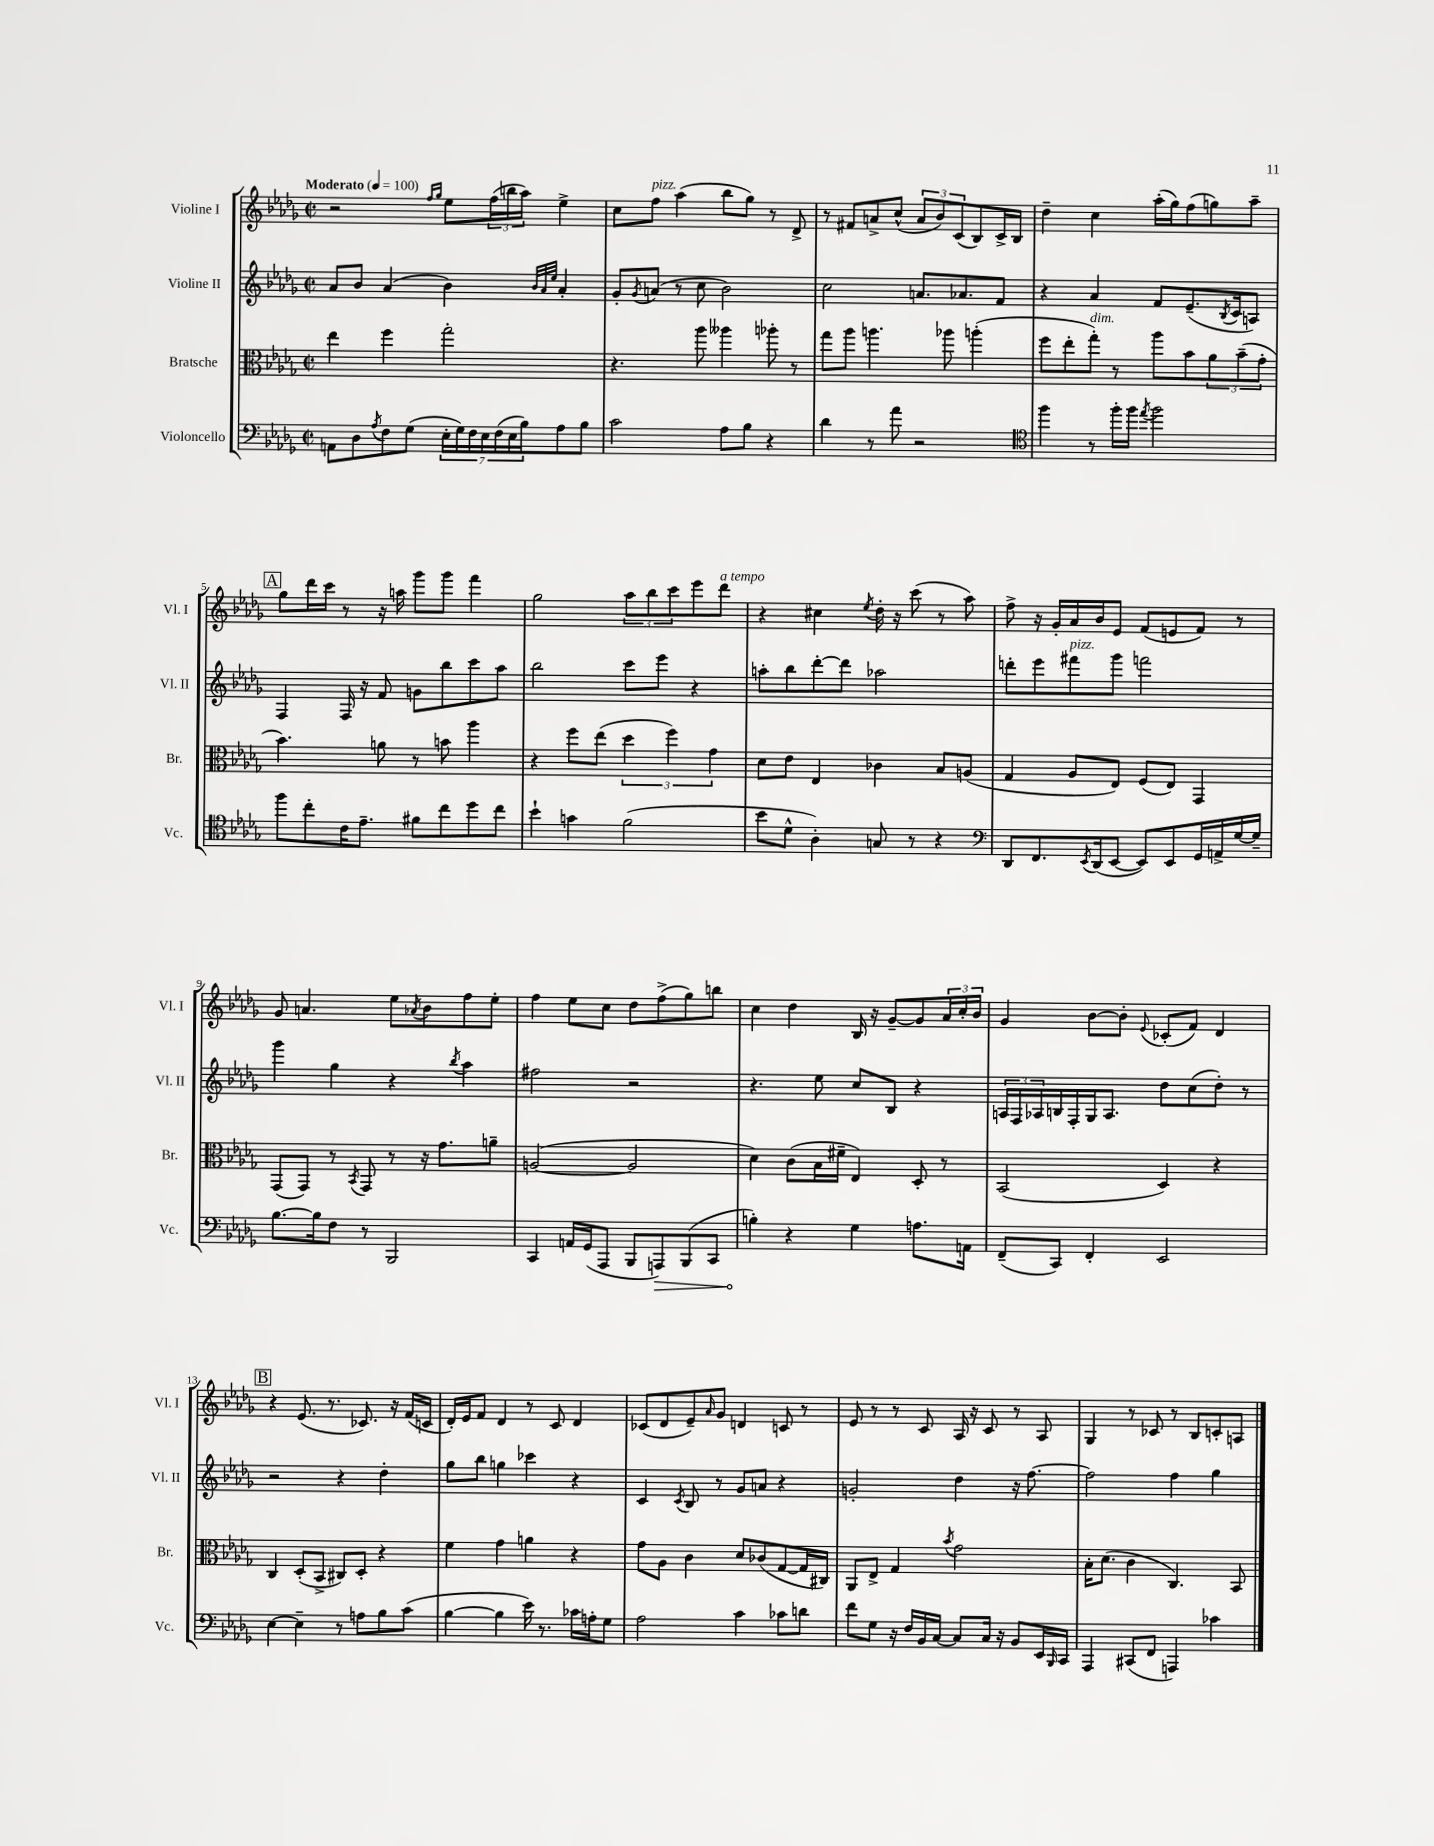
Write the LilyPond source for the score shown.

<<
\new StaffGroup <<
\new Staff = "s0" \with { instrumentName = "Violine I" shortInstrumentName = "Vl. I" } {
    \clef treble \key des \major \defaultTimeSignature \time 2/2 \tempo "Moderato" 4 = 100
    r2 \grace { f''16 ges''16 } ees''8 \tuplet 3/2 { f''16( b''16 aes''16) } ees''4-> |
    c''8 f''8^\markup { \italic "pizz." } aes''4( bes''8 ges''8) r8 des'8-> |
    r8 fis'8 a'8-> c''8-^( \tuplet 3/2 { a'8 bes'8) c'8( } bes8) c'16-> bes16 |
    des''4-- c''4 aes''16-.( ges''16) f''8( g''8) aes''8-- |
    \mark \markup { \box "A" } ges''8 des'''16 c'''16 r8 r16 a''16 ges'''8 ges'''8 f'''4 |
    ges''2 \tuplet 3/2 { aes''8 bes''8 c'''8 } ees'''8 des'''8^\markup { \italic "a tempo" } |
    r4 cis''4 \acciaccatura { ees''8 } des''16-. r16 c'''8( r8 aes''8) |
    f''8-> r16 ges'16-. aes'16 bes'16 ees'8 f'8( e'8 f'8) r8 |
    ges'8 a'4. ees''8 \acciaccatura { aes'8 } bes'8 f''8 ees''8-. |
    f''4 ees''8 c''8 des''8 f''8->( ges''8) b''8 |
    c''4 des''4 bes16 r16 ges'8~-- ges'8 \tuplet 3/2 { aes'16 c''16-. bes'16 } |
    ges'4 bes'8~ bes'8-. \appoggiatura { ees'8 } ces'8-.( f'8) des'4 |
    \mark \markup { \box "B" } r4 ees'8.( r8. ces'8.) r16 f'16( c'16 |
    des'16-.) ees'16 f'8 des'4 r8 c'8 des'4 |
    ces'8( des'8 ees'8--) \grace { aes'16 } ges'8 d'4 c'8 r8 |
    ees'8 r8 r8 c'8 aes16 r16 c'8 r8 aes8 |
    ges4 r8 ces'8 r8 bes8 c'8-. a8 \bar "|." |
}
\new Staff = "s1" \with { instrumentName = "Violine II" shortInstrumentName = "Vl. II" } {
    \clef treble \key des \major \defaultTimeSignature \time 2/2
    aes'8 bes'8 aes'4( bes'4) \grace { bes'32 aes'32 ees''32 } aes'4-. |
    ges'8-. \acciaccatura { ges'8 } a'8( r8 c''8 bes'2) |
    c''2 a'8. aes'8. f'8 |
    r4 aes'4 f'8 ees'8.--( \acciaccatura { bes8 } c'16 a8) |
    \mark \markup { \box "A" } f4 f16 r16 f'8 g'8 bes''8 c'''8 aes''8 |
    bes''2 c'''8 ees'''8 r4 |
    a''8-. bes''8 des'''8~-. des'''8 aes''2 |
    d'''8-. ees'''8 fis'''8^\markup { \italic "pizz." } ges'''8 f'''2 |
    ges'''4 ges''4 r4 \acciaccatura { bes''8 } aes''4 |
    fis''2 r2 |
    r4. ees''8 c''8 bes8 r4 |
    \tuplet 3/2 { a16 f16 aes16 } b16 f16-. ges16 aes8. des''8 c''8( des''8-.) r8 |
    \mark \markup { \box "B" } r2 r4 des''4-. |
    ges''8 bes''8 g''4 ces'''4 r4 |
    c'4 \acciaccatura { c'8 } bes8 r8 ges'8 a'8 r4 |
    g'2-. des''4 r16 f''8.~ |
    f''2 f''4 ges''4 \bar "|." |
}
\new Staff = "s2" \with { instrumentName = "Bratsche" shortInstrumentName = "Br." } {
    \clef alto \key des \major \defaultTimeSignature \time 2/2
    ees''4 f''4 ges''2-. |
    r4. aes''8 aeses''4 aes''8-. r8 |
    ges''8 aes''8 a''4. aes''8 a''4-.( |
    f''8 ees''8-. ges''8-.^\markup { \italic "dim." }) r8 aes''8 bes'8 \tuplet 3/2 { aes'8 bes'8--( ges'8-. } |
    \mark \markup { \box "A" } bes'4.) a'8 r8 b'8 aes''4 |
    r4 f''8 ees''8( \tuplet 3/2 { des''4 f''4) ges'4 } |
    des'8 ees'8 ees4 ces'4 bes8 a8( |
    ges4 aes8 ees8) f8( ees8) ges,4 |
    ges,8( ges,8) r8 \acciaccatura { bes,8 } ges,8 r8 r16 ges'8. a'8-- |
    a2~( a2 |
    des'4) c'8( bes16 fis'16-- ees4) des8-. r8 |
    bes,2( des4) r4 |
    \mark \markup { \box "B" } c4 des8-.( bes,8-> cis8) des8-. r4 |
    f'4 ges'4 a'4 r4 |
    ges'8 aes8 c'4 des'8 ces'8( ges8~ ges16 cis16) |
    aes,8 ees8-> ges4 \acciaccatura { bes'8 } ges'2 |
    bes16-. des'8.( c'4 c4.) bes,8 \bar "|." |
}
\new Staff = "s3" \with { instrumentName = "Violoncello" shortInstrumentName = "Vc." } {
    \clef bass \key des \major \defaultTimeSignature \time 2/2
    a,8 des8 \acciaccatura { aes8 } f8 ges8( \tuplet 7/4 { ees16-. ges16) f16 ees16 f16( ees16 bes16) } aes8 bes8 |
    c'2 aes8 bes8 r4 |
    des'4 r8 aes'8 r2 |
    \clef tenor f''4 r8 f''16-. f''16 \acciaccatura { ees''8 } f''2 |
    \mark \markup { \box "A" } f''8 c''8-. c'16 ees'8.-- fis'8 c''8 des''8 c''8 |
    bes'4-! g'4 f'2( |
    bes'8 des'8-^ aes4-.) g8 r8 r4 |
    \clef bass des,8 f,8. \acciaccatura { ees,8 } des,16( ees,8~ ees,8) ees,8 ges,16 a,16-> ges16~ ges16-- |
    bes8.~ bes16 f8 r8 bes,,2 |
    c,4 a,16 ges,16( aes,,8 bes,,8 \once \override Hairpin.circled-tip = ##t a,,8\>) bes,,8( c,8 |
    b4-.\!) r4 ges4 a8. a,16 |
    f,8--( c,8) f,4-. ees,2 |
    \mark \markup { \box "B" } ees4~ ees4-- r8 a8 bes8 c'8( |
    bes4~ bes4 ees'16) r8. ces'16 a16-. ges8 |
    aes2 c'4 ces'8 d'8 |
    f'8 ges8 r16 f16 bes,16 c16~ c8 c16 r16 bes,8 ees,16 \grace { bes,,16 } c,16 |
    aes,,4 cis,8( f,8 a,,4) ces'4 \bar "|." |
}
>>
>>
